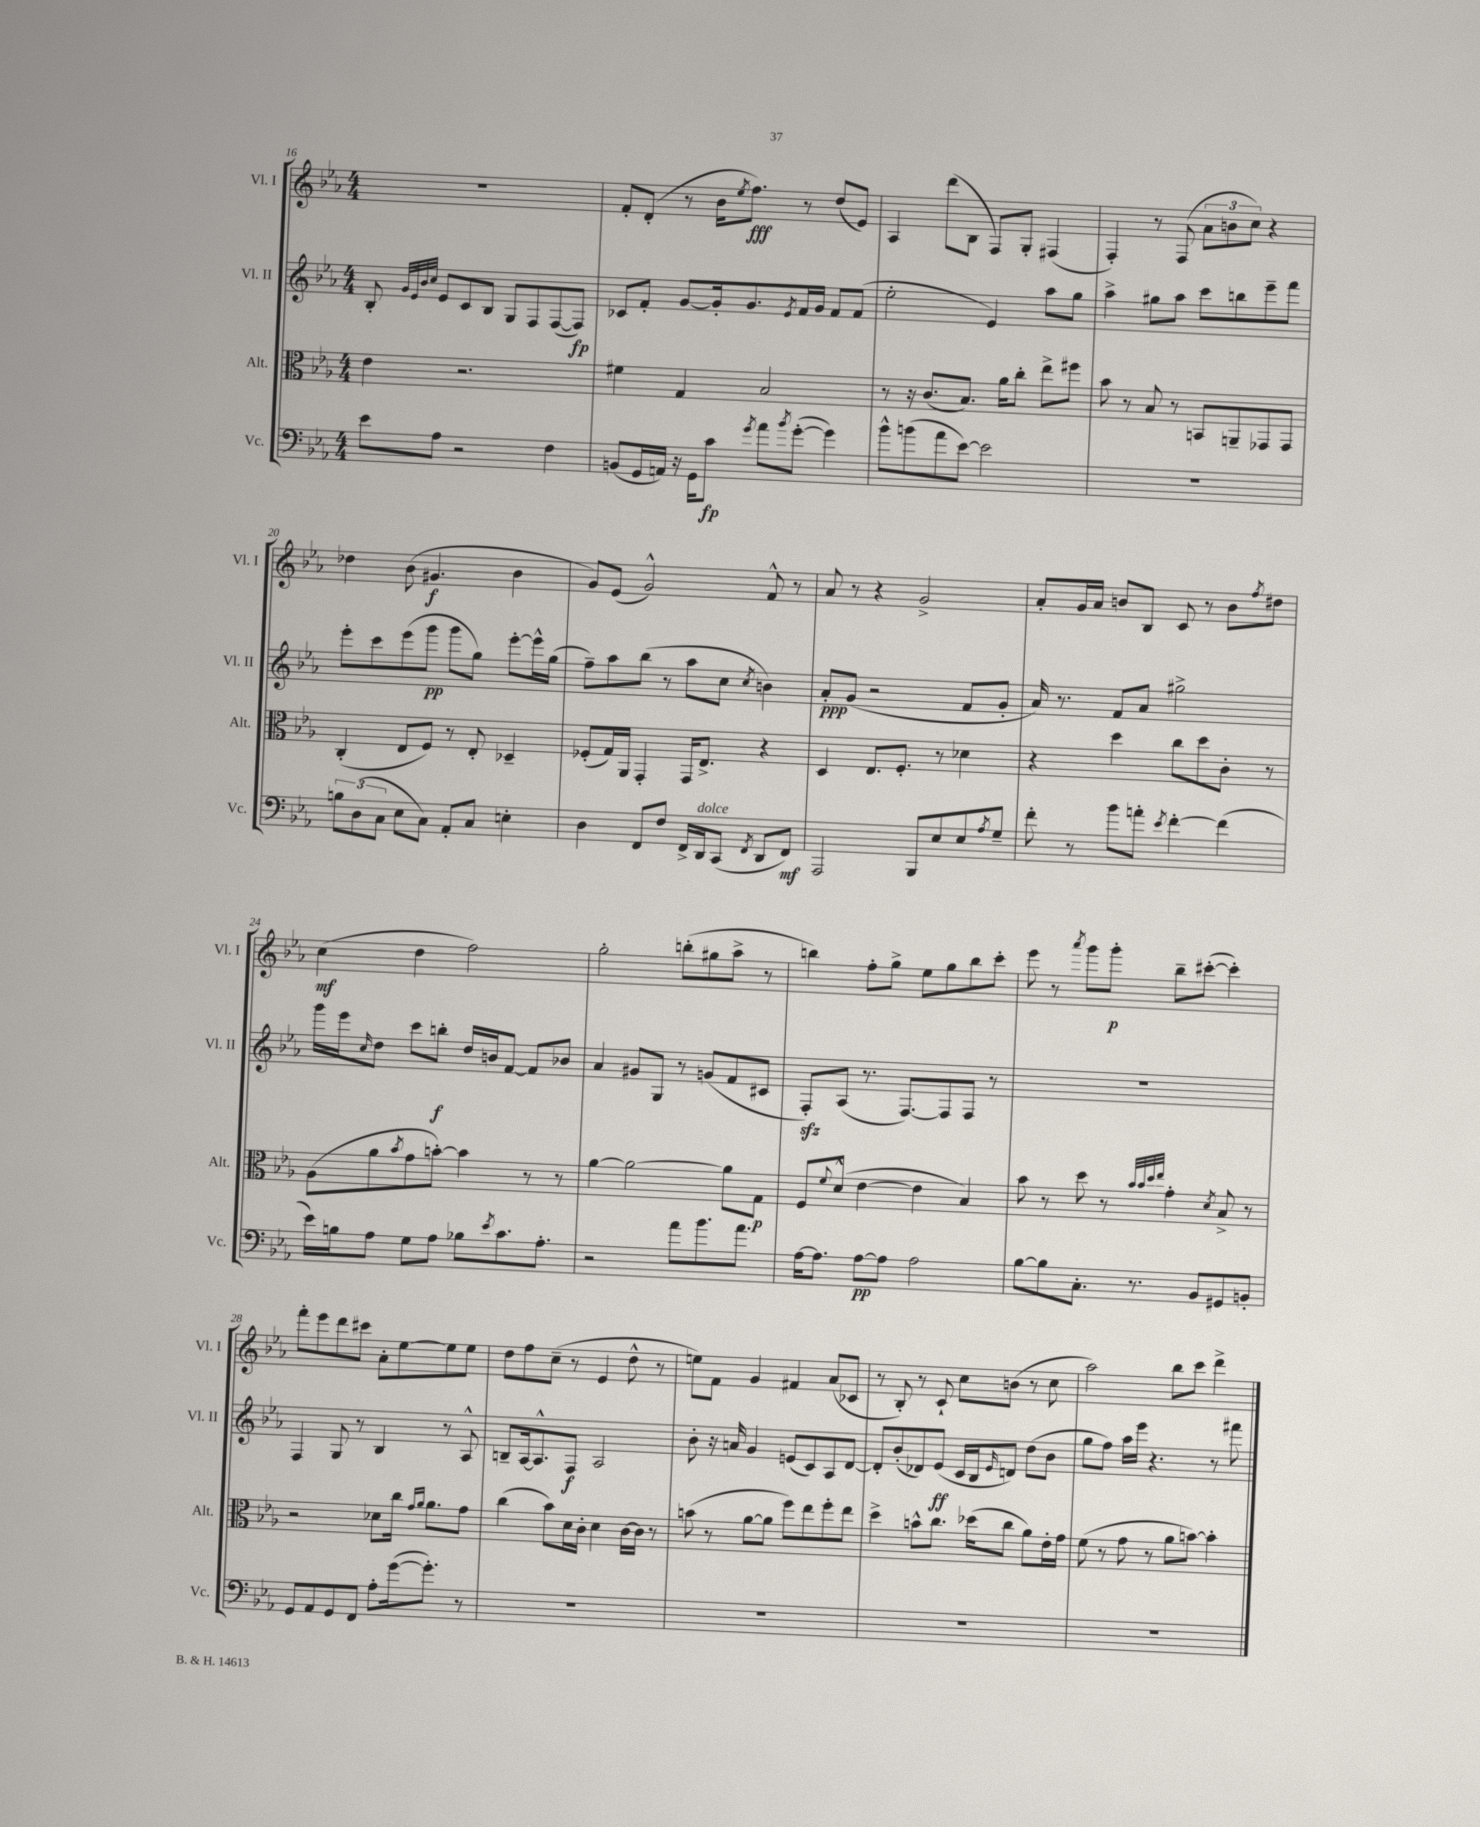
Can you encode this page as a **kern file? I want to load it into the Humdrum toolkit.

**kern	**kern	**kern	**kern
*staff4	*staff3	*staff2	*staff1
*clefF4	*clefC3	*clefG2	*clefG2
*k[b-e-a-]	*k[b-e-a-]	*k[b-e-a-]	*k[b-e-a-]
*M4/4	*M4/4	*M4/4	*M4/4
8e-\L	4e-\	8B-'/	1r
.	.	32qqg/LLL	.
.	.	32qqe-/	.
.	.	32qqb-/	.
.	.	32qqcc/JJJ	.
8A-\J	.	8e-/L	.
2r	2.r	8c/	.
.	.	8B-/J	.
.	.	8G/L	.
.	.	8F/	.
4F\	.	([8F/	.
.	.	8F/]J)	.
=	=	=	=
(8BB/L	4f#\	8c-/L	8f'/L
16GG/L	.	8f'/J	(8d'/J
16AA/JJ)	.	.	.
16r	4G/	[8g/L	8r
16GG\LK	.	.	.
8c\J	.	16g'/]k	16b-\LK
.	.	.	8qee-/
.	.	8.g/	8.ff\J)
8qg/	.	.	.
8a-\L	2B-/	.	.
8qb-/	.	8qe-/	.
([8g'\J	.	16f/L	8r
.	.	16g/JJ	.
4g\])	.	8f/L	(8dd/L
.	.	(8f/J	8e-/J)
=	=	=	=
8b-^^\L	8r	2ee-'\	4A-/
(8b\	16r	.	.
.	(8.c/L	.	.
8a-\	.	.	(8ddd\L
[8e-\J)	8.B-/J)	.	8B-\J
2e-\]	.	4e-/)	8F/L)
.	16a-\LK	.	.
.	8cc'\J	.	8G'/J
.	8ee-^\L	8aa-\L	(4F#/
.	8ff#\J	8gg\J	.
=	=	=	=
1r	8b-\	4aa-^\	4F'/)
.	8r	.	.
.	8B-/	8gg#\L	8r
.	8r	8aa-\J	(8F/
.	8BB/L	8ccc\L	12a-\L
.	.	.	12b\
.	8AA~/	8bb\	.
.	.	.	12cc\J)
.	8GG-/	8eee-~\	4r
.	8GG-/J	8fff\J	.
=	=	=	=
12B\L	(4C'/	8eee-'\L	4dd-\
(12D\	.	.	.
.	.	8ccc\	.
12C\J	.	.	.
8E-\L	8E-/L	(8eee-\	(8b-\
8C\J)	8F/J)	8ggg\J	4.g#/
8AA-'/L	8r	8ggg\L	.
8C/J	8E-'/	8gg\J)	.
4E'\	4D-~/	[8eee-'\L	4b-\
.	.	16eee-^^\]L	.
.	.	(16gg\JJ	.
=	=	=	=
4D\	(8F-'/L	8ff~\L)	8g/L)
.	16G/L)	8aa-\	(8e-/J
.	16AA-/JJ	.	.
8FF/L	4GG'/	(8bb-\J	2g^^/)
8F/J	.	8r	.
16FF^/LL	16GG/LK	8aa-\L	.
16DD/J	8.E-^/J	.	.
(8CC/J	.	8cc\J	.
8qFF/	.	8qcc/	.
8DD/L	4r	4b\)	8f^^/
8FF/J)	.	.	8r
=	=	=	=
2AAA-/	4D/	8a-'/L	8a-/
.	.	(8g/J	8r
.	8.E-/L	2r	4r
.	8.F'/J	.	.
8BBB-/L	.	.	2g^/
8E-/	8r	.	.
8E-/	4d-\	8f/L	.
8qA-/	.	.	.
8G~/J	.	8g'/J	.
=	=	=	=
8f'\	4r	16a-/)	8a-'/L
.	.	8.r	.
8r	.	.	16g/L
.	.	.	16a-/JJ
8b-\L	4dd\	8f/L	8b/L
8a'\J	.	8a-/J	8B-/J
8qe-/	.	.	.
[4f'\	8cc\L	2gg#^\	8c/
.	8dd\	.	8r
(4f\]	8c'\J	.	8b\L
.	.	.	8qff/
.	8r	.	8dd#\J
=	=	=	=
16e-\LL)	(8A-\L	16ggg\LL	(4cc\
16B\J	.	16eee-\J	.
.	.	16qqcc/	.
8A-\J	8a-\	8dd\J	.
.	8qb-/	.	.
8G\L	8g\	8ccc\L	4dd\
8A-\J	[8b'\J)	8bb'\J	.
8B-\L	4b\]	16dd/LL	2ff\)
.	.	16b/J	.
8qe-/	.	.	.
8.c\	.	[8f/J	.
.	8r	8f/]L	.
8.A-'\J	.	.	.
.	8r	8b-/J	.
=	=	=	=
2r	[4a-\	4a-/	2gg'\
.	2a-\_	8g#/L	.
.	.	8G/J	.
8a-\L	.	8r	(8bb'\L
8.b-\	.	(8g/L	8gg#\
.	8a-\]L	8f/	8aa-^\J
8.a-\J	.	.	.
.	8G\J	8c#/J	8r
=	=	=	=
[16A-\LK	8F/L	8F'/L)	4bb\)
8.A-\]J	.	.	.
.	8qqf/	.	.
.	(8d^^/J	(8A-/J	.
[8A-\L	[4e-\	8.r	8ff'\L
8A-\]J	.	.	8gg^\J
.	.	[8.F/L)	.
2A-\	4e-\]	.	8ee-\L
.	.	8F/]	8gg\
.	4B-/)	8F/J	8bb\
.	.	8r	8ccc'\J
=	=	=	=
[8B-\L	8b-\	1r	8eee-\
8B-\]	8r	.	8r
.	.	.	8qaaa-/
8.C'\J	8dd\	.	8ggg\L
.	8r	.	8ggg'\J
8.r	.	.	.
.	32qqb-/LLL	.	.
.	32qqb-/	.	.
.	32qqdd/	.	.
.	32qqee-/JJJ	.	.
.	4g'\	.	8bb-~\L
8BB-/L	.	.	([8ccc#'\J
.	8qd/	.	.
8GG#/	8B-^/	.	4ccc#'\])
8BB'/J	8r	.	.
=	=	=	=
8GG/L	2r	4F/	8fff'\L
8AA-/	.	.	8eee-\
8GG/	.	8G/	8ddd\
8FF/J	.	8r	8ccc#\J
8A-'\L	8d-\L	4B-/	8a-'\L
([16g\k	16cc\Jk	.	[8ee-\
.	16qqg/LL	.	.
.	16qqa-/JJ	.	.
8.g'\]J)	8.a-\L	.	.
.	.	8r	8ee-\]
8r	8g\J	8A-^^/	8ee-\J
=	=	=	=
1r	(4cc\	8B~/L	8dd\L
.	.	[16A-/k	8ff\
.	.	8.A-^^/]	.
.	8b-\L)	.	(8cc~\J
.	16d\L	8F/J	8r
.	16c'\JJ	.	.
.	4d\	2A-/	4e-/
.	[16c\LL	.	8dd^^\
.	16c\]JJ	.	.
.	8r	.	8r
=	=	=	=
1r	(8b\	8b-'\	8ee\L)
.	8r	16r	8f\J
.	.	16a/	.
.	[8a-\L	4g/	4g/
.	8a-\]J	.	.
.	8ff\L)	(8e/L	4f#/
.	8ee-\	8c/)	.
.	8ff'\	8A-/	(8a-/L
.	8ee-\J	[8d/J	8c-/J
=	=	=	=
1r	4dd^\	8d'/]L	8r
.	.	(8b-'/	8B-'/)
.	8b^^\L	8d-/)	8r
.	8.cc\J	(8e-/J	8c`/
.	.	16c/LL	8cc\L
.	(16dd-\LK	16B-/J	.
.	.	16qqe-/	.
.	8cc\J	8d/J)	(8b\J
.	8a-\L)	(8dd\L	8r
.	16e-'\L	8b-\J	8cc\
.	16g\JJ	.	.
=	=	=	=
1r	(8f\	8gg\L	2aa-\)
.	8r	8ff\J)	.
.	8g\	16aa-\LL	.
.	.	16eee-\JJ	.
.	8r	4.r	.
.	8a-\L	.	8bb-\L
.	[8b\J)	.	8ccc\J
.	4b'\]	8r	4ddd^\
.	.	8fff#\	.
==	==	==	==
*-	*-	*-	*-
